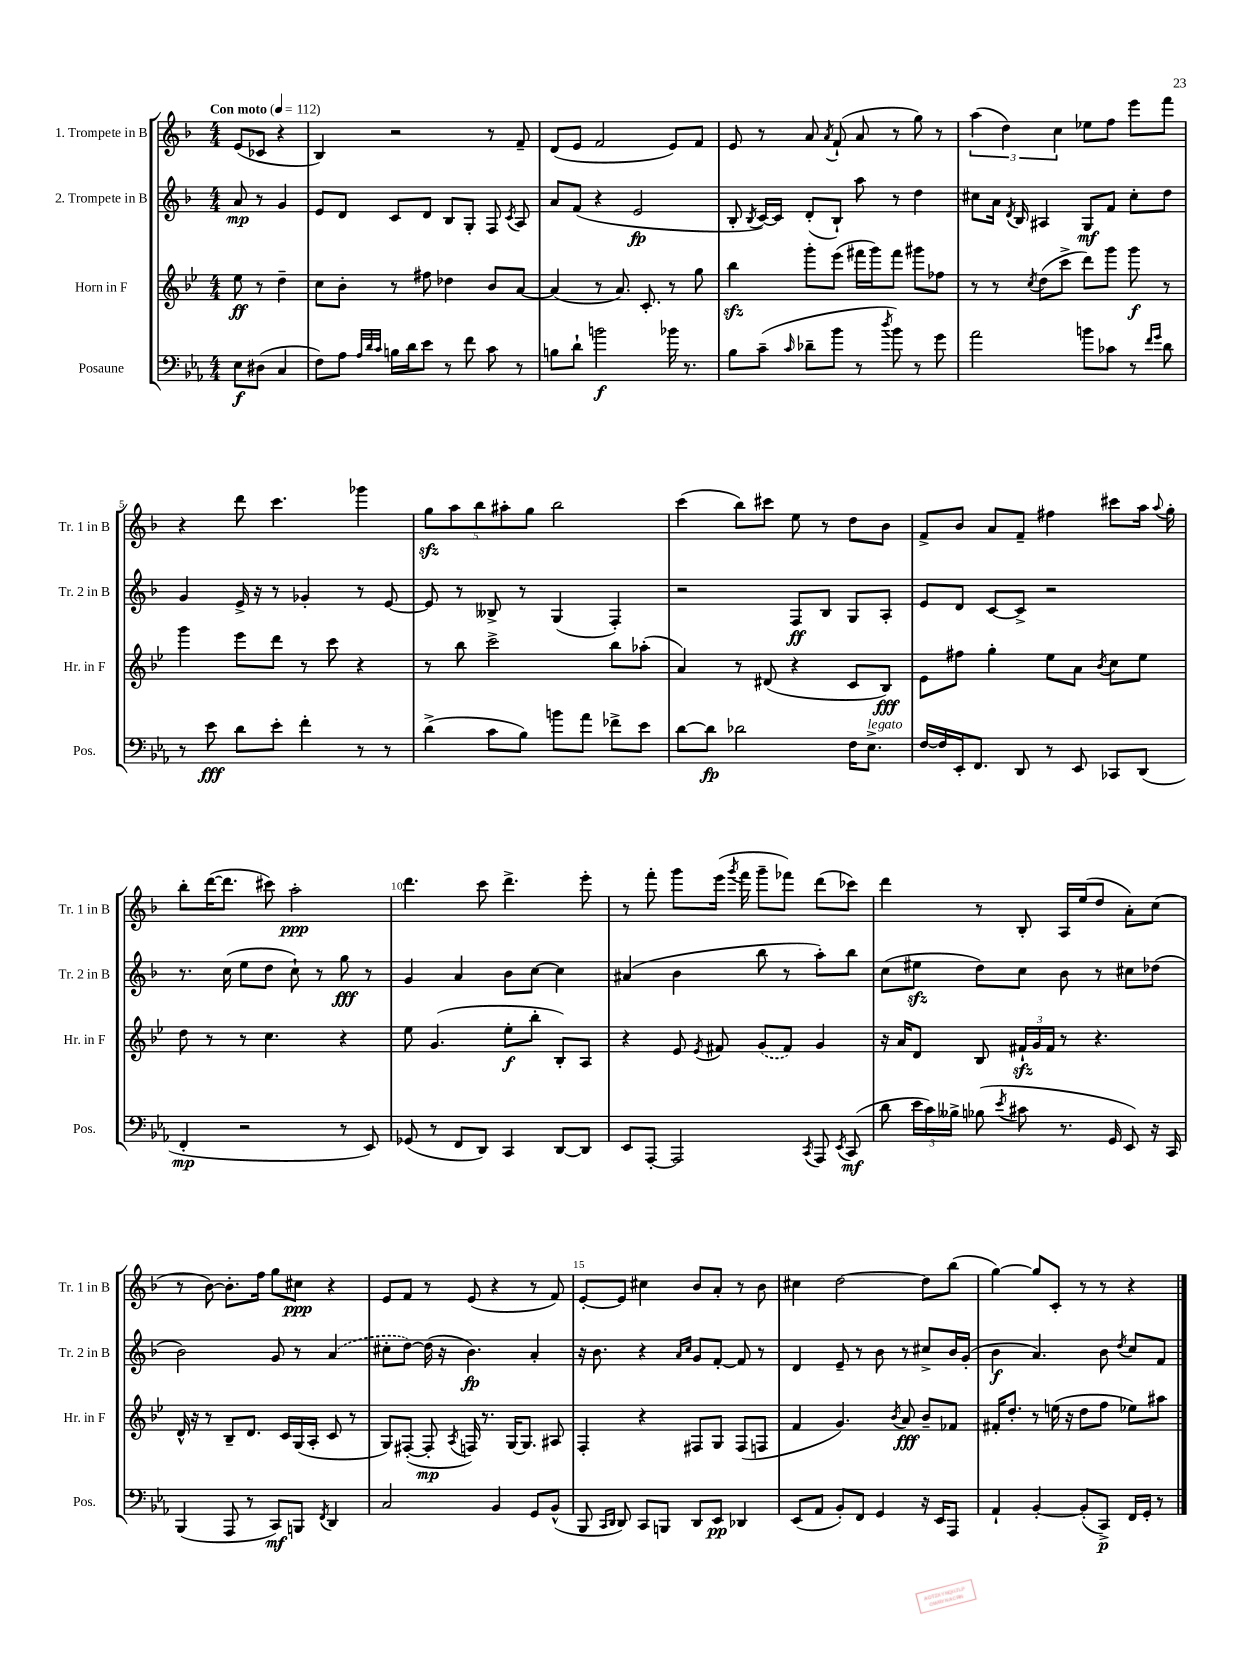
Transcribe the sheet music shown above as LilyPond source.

<<
\new StaffGroup <<
\new Staff = "s0" \with { instrumentName = "1. Trompete in B" shortInstrumentName = "Tr. 1 in B" } {
    \clef treble \key f \major \numericTimeSignature \time 4/4 \partial 2 \tempo "Con moto" 4 = 112
    \autoBeamOff e'8[( ces'8] r4 |
    bes4) r2 r8 f'8-- |
    d'8[( e'8] f'2 e'8[) f'8] |
    e'8 r8 a'8 \acciaccatura { a'8 } f'8-!( a'8 r8 g''8) r8 |
    \tuplet 3/2 { a''4( d''4) c''4 } ees''8[ f''8] e'''8[ f'''8] |
    r4 d'''8 c'''4. ges'''4 |
    \tuplet 5/4 { g''8[\sfz a''8 bes''8 ais''8-. g''8] } bes''2 |
    c'''4( bes''8[) cis'''8] e''8 r8 d''8[ bes'8] |
    f'8[-> bes'8] a'8[ f'8]-- fis''4 cis'''8[ a''16] \appoggiatura { a''8 } g''16-. |
    bes''8[-. d'''16~( d'''8.] cis'''8) a''2-.\ppp |
    d'''4. c'''8 d'''4.-> e'''8-. |
    r8 f'''8-. g'''8[ e'''16]( \acciaccatura { g'''8 } f'''16 g'''8[-- fes'''8]) d'''8[( ces'''8]) |
    d'''4 r8 bes8-. a16[ e''16( d''8] a'8[-.) c''8]( |
    r8 bes'8~) bes'8.[-. f''16] g''8[ cis''8]\ppp r4 |
    e'8[ f'8] r8 e'8( r4 r8 f'8) |
    e'8[~-. e'8] cis''4 bes'8[ a'8]-. r8 bes'8 |
    cis''4 d''2~ d''8[ bes''8]( |
    g''4~) g''8[ c'8]-. r8 r8 r4 \bar "|." |
}
\new Staff = "s1" \with { instrumentName = "2. Trompete in B" shortInstrumentName = "Tr. 2 in B" } {
    \clef treble \key f \major \numericTimeSignature \time 4/4 \partial 2
    \autoBeamOff a'8\mp r8 g'4 |
    e'8[ d'8] c'8[ d'8] bes8[ g8]-. f8 \acciaccatura { c'8 } a8 |
    a'8[ f'8]( r4 e'2\fp |
    bes8-. \acciaccatura { bes8 } c'16[~) c'16] d'8[-.( bes8]-!) a''8 r8 d''4 |
    cis''8[ a'16] \acciaccatura { d'8 } bes16 ais4 g8[\mf f'8] cis''8[-. d''8] |
    g'4 e'16-> r16 r8 ges'4-. r8 e'8~ |
    e'8 r8 beses8-> r8 g4( f4-.) |
    r2 f8[\ff bes8] g8[ a8]-. |
    e'8[ d'8] c'8[~ c'8]-> r2 |
    r8. c''16( e''8[ d''8] c''8-!) r8 g''8\fff r8 |
    g'4 a'4 bes'8[ c''8]~ c''4 |
    ais'4( bes'4 bes''8 r8 a''8[-.) bes''8] |
    c''8[( eis''8]\sfz d''8[) c''8] bes'8 r8 cis''8[ des''8]( |
    bes'2) g'8 r8 \once \slurDashed a'4( |
    cis''8[-. d''8]~) d''16( r16 bes'4.\fp) a'4-. |
    r16 bes'8. r4 \grace { a'16[ c''16] } g'8[ f'8]~-. f'8 r8 |
    d'4 e'8-- r8 bes'8 r8 cis''8[-> bes'16 g'16]-.( |
    bes'4\f a'4.) bes'8 \acciaccatura { d''8 } c''8[ f'8] \bar "|." |
}
\new Staff = "s2" \with { instrumentName = "Horn in F" shortInstrumentName = "Hr. in F" } {
    \clef treble \key bes \major \numericTimeSignature \time 4/4 \partial 2
    \autoBeamOff ees''8\ff r8 d''4-- |
    c''8[ bes'8]-. r8 fis''8 des''4 bes'8[ a'8]~ |
    a'4( r8 a'8.) c'8.-. r8 g''8 |
    bes''4\sfz g'''8[-. ees'''8]( fis'''16[ g'''16) fis'''8] gis'''8[ fes''8] |
    r8 r8 \acciaccatura { c''8 } d''8[( c'''8]-> d'''8[) g'''8] g'''8\f r8 |
    g'''4 ees'''8[ d'''8] r8 c'''8 r4 |
    r8 bes''8 c'''2-> bes''8[ aes''8]-.( |
    a'4) r8 dis'8( r4 c'8[ bes8]\fff) |
    ees'8[ fis''8] g''4-. ees''8[ a'8] \acciaccatura { bes'8 } c''8[ ees''8] |
    d''8 r8 r8 c''4. r4 |
    ees''8 g'4.( ees''8[-.\f bes''8]-. bes8[-.) a8] |
    r4 ees'8 \acciaccatura { ees'8 } fis'8 \once \slurDashed g'8[( fis'8]) g'4 |
    r16 a'16[ d'8] bes8 \tuplet 3/2 { fis'16[-!\sfz g'16 fis'16] } r8 r4. |
    d'16-^ r16 r8 bes8[-- d'8.] c'16[ g16( a16]-. c'8 r8 |
    g8[) fis8]~-.( fis8-.\mp \acciaccatura { a8 } f16) r8. g16[~ g8.] ais8 |
    f4-. r4 fis8[ g8] fis8[( f8] |
    f'4 g'4.) \acciaccatura { bes'8 } a'8\fff bes'8[-- fes'8] |
    fis'16[-. d''8.]-. r8 e''16( r16 d''8[ f''8] ees''8[) ais''8] \bar "|." |
}
\new Staff = "s3" \with { instrumentName = "Posaune" shortInstrumentName = "Pos." } {
    \clef bass \key ees \major \numericTimeSignature \time 4/4 \partial 2
    \autoBeamOff ees8[\f dis8]( c4 |
    f8[) aes8] \grace { aes32[ d'32 c'32] } b16[ d'16 ees'8] r8 f'8 c'8 r8 |
    b8[ d'8]-! b'2\f bes'16 r8. |
    bes8[ c'8]--( \grace { c'16 } des'8[-- bes'8] r8 \acciaccatura { d''8 } bes'8) r8 g'8 |
    aes'2 b'8[ ces'8] r8 \grace { f'16[ g'16] } d'8 |
    r8 ees'8\fff d'8[ ees'8]-. f'4-. r8 r8 |
    d'4->( c'8[ bes8]) b'8[ aes'8] fes'8[-> ees'8] |
    d'8[~ d'8]\fp des'2 f16[ ees8.]->^\markup { \italic "legato" } |
    f16[~ f16 ees,16-. f,8.] d,8 r8 ees,8 ces,8[ d,8]( |
    f,4-.\mp r2 r8 ees,8) |
    ges,8( r8 f,8[ d,8]) c,4 d,8[~ d,8] |
    ees,8[ aes,,8]~-. aes,,2 \acciaccatura { c,8 } aes,,8 \acciaccatura { ees,8 } c,8\mf( |
    d'8 \tuplet 3/2 { ees'16[ c'16) beses16]-> } bes8( \acciaccatura { ees'8 } cis'8 r8. g,16 ees,8) r16 c,16 |
    bes,,4( aes,,8 r8 c,8[\mf) b,,8] \acciaccatura { f,8 } d,4 |
    c2 bes,4 g,8[ bes,8]-^( |
    bes,,8 \grace { c,16[ d,16] } d,8) c,8[ b,,8] d,8[ ees,8]\pp des,4 |
    ees,8[( aes,8] bes,8[-.) f,8] g,4 r16 ees,16[ aes,,8] |
    aes,4-! bes,4~-. bes,8[-.( c,8]->\p) f,16[ g,16]-. r8 \bar "|." |
}
>>
>>
\layout { \context { \Score \override BarNumber.break-visibility = ##(#f #t #t) barNumberVisibility = #(every-nth-bar-number-visible 5) } }
